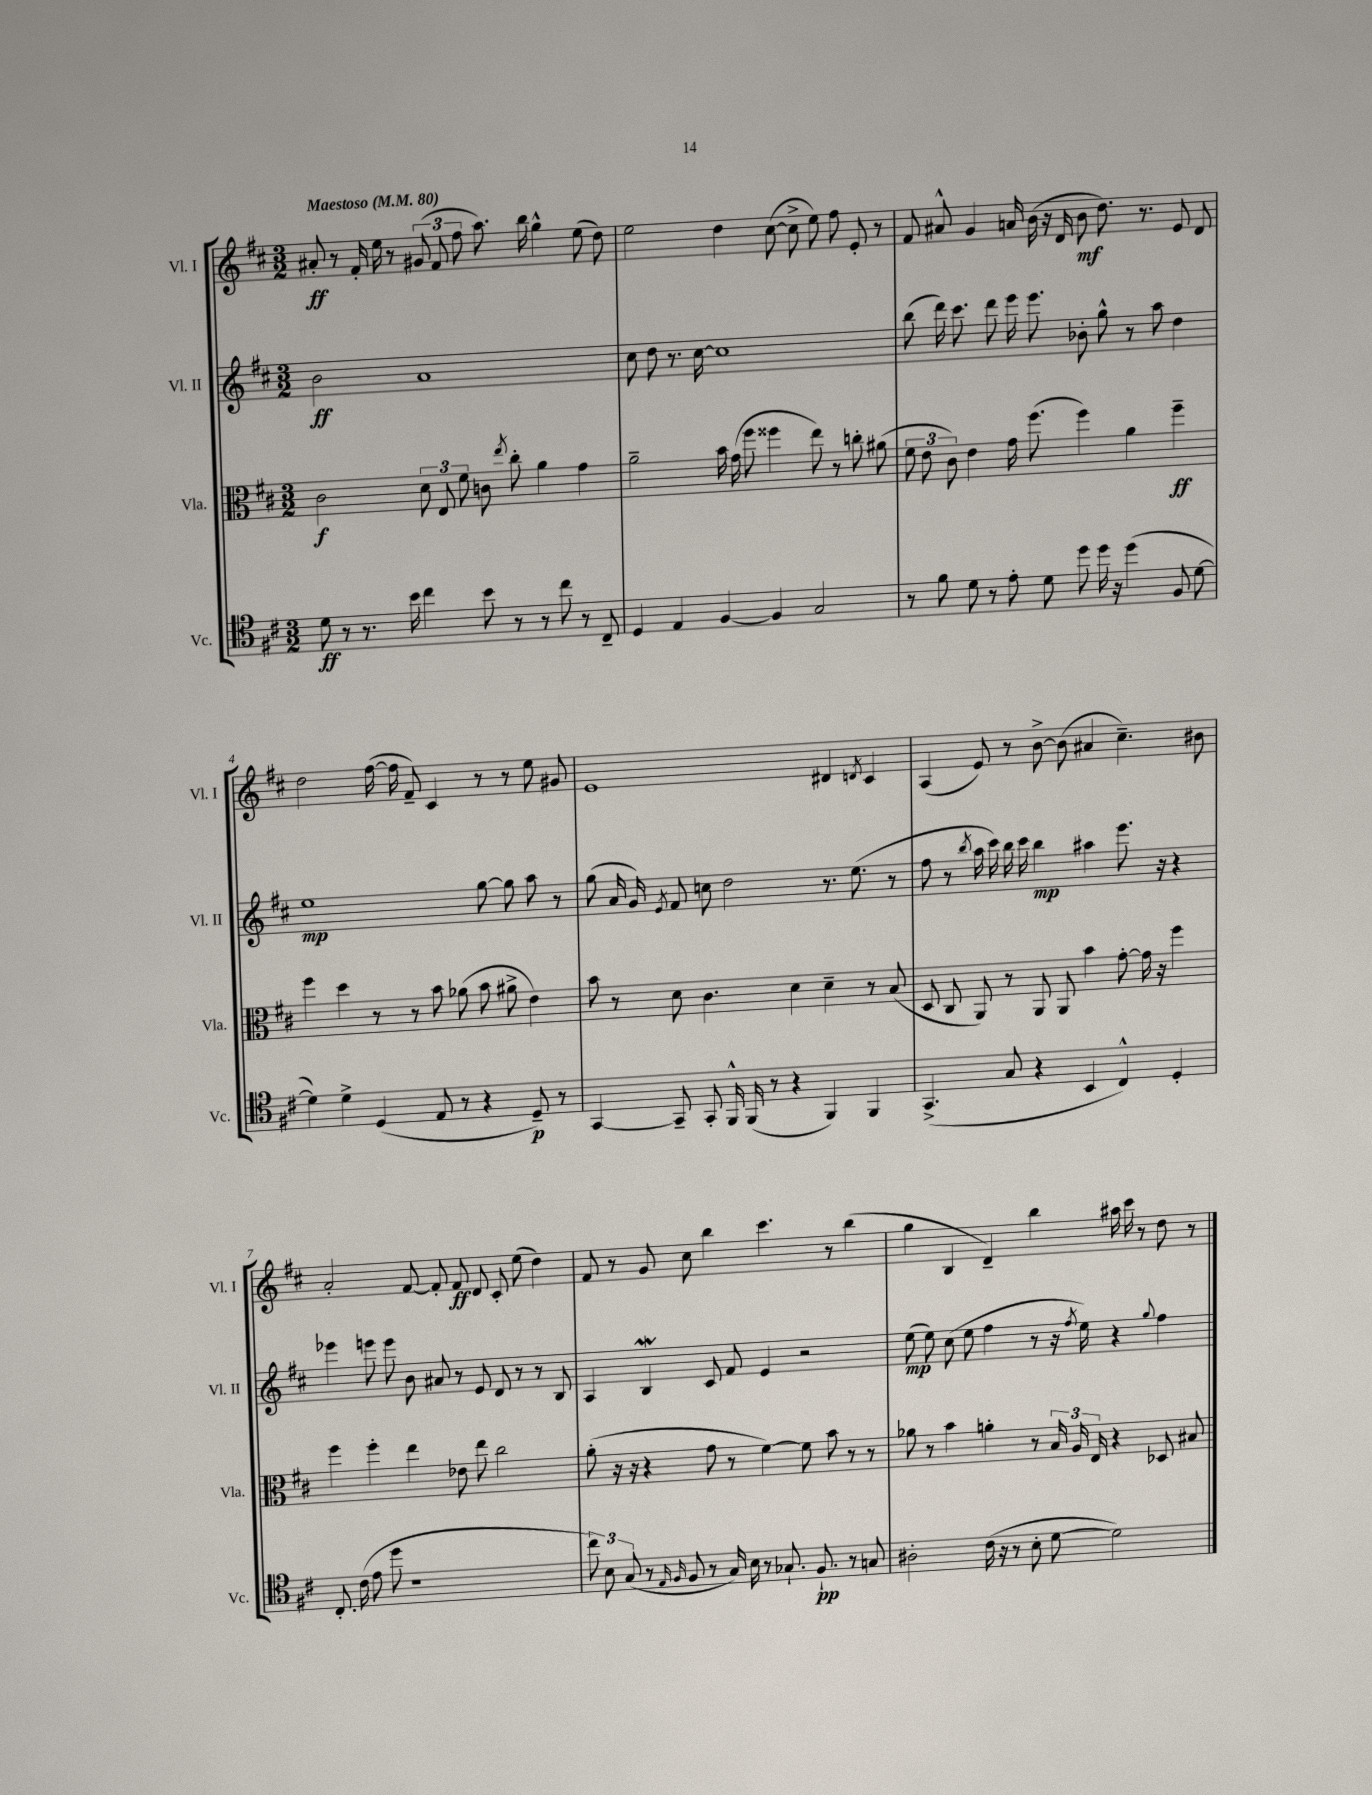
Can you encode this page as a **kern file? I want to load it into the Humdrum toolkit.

**kern	**kern	**kern	**kern
*staff4	*staff3	*staff2	*staff1
*clefC4	*clefC3	*clefG2	*clefG2
*k[f#c#]	*k[f#c#]	*k[f#c#]	*k[f#c#]
*M3/2	*M3/2	*M3/2	*M3/2
*MM80	*MM80	*MM80	*MM80
8d	2c#	2b	8a#'
8r	.	.	8r
8.r	.	.	16f#'
.	.	.	16ee
.	.	.	8r
16b	.	.	.
4cc#	12d	1a	(12g#
.	12E	.	12f#
.	12f#	.	12ff#
8b	8c	.	8.aa)
.	8qee	.	.
8r	8cc#'	.	.
.	.	.	16bb
8r	4a	.	4gg^^
8cc#	.	.	.
8r	4g	.	(8ee
8C#~	.	.	8dd)
=	=	=	=
4D	2a~	8cc#	2ee
.	.	8dd	.
4E	.	8.r	.
.	.	[16cc#	.
[4F#	16b	1cc#]	4dd
.	(16g	.	.
.	8ff#	.	.
4F#]	4ff##	.	([8cc#
.	.	.	8cc#^]
2G	8ee)	.	8ee)
.	8r	.	8ff#
.	8cc'	.	8e'
.	(8a#	.	8r
=	=	=	=
8r	12f#	(8bb	8f#
.	12e	.	.
8f#	.	16ddd)	8a#^^
.	12c#)	.	.
.	.	8.ccc#	.
8d	4e	.	4g
8r	.	8ddd	.
8e'	16g	16eee	16a
.	(8.ff#	8.eee	(16b
8d	.	.	16r
.	.	.	16d
8dd	4ff#)	8b-'	8b
16dd	.	8gg^^	8.dd)
16r	.	.	.
(4dd	4a	8r	.
.	.	.	8.r
.	.	8aa	.
8F#	4ff#~	4dd	8e
[8d	.	.	8d
=	=	=	=
4d])	4ff#	1ee	2dd
4d^	4dd	.	.
(4D	8r	.	([16ff#
.	.	.	16ff#]
.	8r	.	8f#~)
8E	8b	.	4c#
8r	(8a-	.	.
4r	8b	[8gg	8r
.	8a#^	8gg]	8r
8D~)	4e)	8aa	8ee
8r	.	8r	8g#
=	=	=	=
[4GG	8b	(8gg	1e
.	8r	16a	.
.	.	16g)	.
.	.	8qe	.
8GG~]	8d	8f#	.
8GG'	4.c#	8cc	.
16FF#^^	.	2dd	.
(16FF#	.	.	.
8r	.	.	.
4r	4d	.	.
4FF#)	4d~	8.r	4d#
.	.	(8.ee	.
.	.	.	8qd
4FF#	8r	.	4c#
.	(8B	8r	.
=	=	=	=
(4.GG^	8D	8ff#	(4A
.	8C#	8r	.
.	.	8qbb	.
.	8AA)	16aa	8e)
.	.	16ccc#)	.
8G	8r	16bb	8r
.	.	16ccc#	.
4r	8AA	4bb	[8b^
.	8AA	.	(8b]
4BB	4b	4aa#	4a#
4C#^^)	[8g'	8.eee	4.cc#~)
.	16g]	.	.
.	16r	16r	.
4D'	4ff#	4r	.
.	.	.	8b#
=	=	=	=
8.C#'	4ff#	4eee-	2a'
(16c#	.	.	.
8e	4ff#'	8eee	.
8dd	.	8eee	.
1r	4ee	8b	[8f#
.	.	8a#	8f#']
.	8e-	8r	8f#
.	8ee	8e	8d
.	2cc#	8d	8c#'
.	.	8r	(8ee
.	.	8r	4dd)
.	.	8B	.
=	=	=	=
12cc#)	(8a'	4A	8f#
12B	.	.	.
.	16r	.	8r
(12G	.	.	.
.	16r	.	.
8r	4r	4B	8g
16qqE	.	.	.
16qqF#	.	.	.
8F#	.	.	8cc#
8r	8g	8c#	4bb
16G)	8r	8f#	.
16B	.	.	.
8r	[4f#)	4e	4.ccc#
8.G-`	.	.	.
.	8f#]	2r	.
8.F#`	.	.	.
.	8b	.	8r
8r	8r	.	(4bb
8G	8r	.	.
=	=	=	=
2A#'	8a-	(8ee	4gg
.	8r	8ee)	.
.	4b	(8cc#	4B
.	.	8ee	.
(16c#	4a'	4ff#	4d~)
16r	.	.	.
8r	.	.	.
8B'	8r	8r	4bb
[8d	24B	16r	.
.	24A	.	.
.	.	8qff#	.
.	.	16ee)	.
.	24E	.	.
2d])	4r	4r	16aa#
.	.	.	16ccc#
.	.	.	8r
.	.	8qqgg	.
.	8D-	4ff#	8dd
.	8B#	.	8r
==	==	==	==
*-	*-	*-	*-
